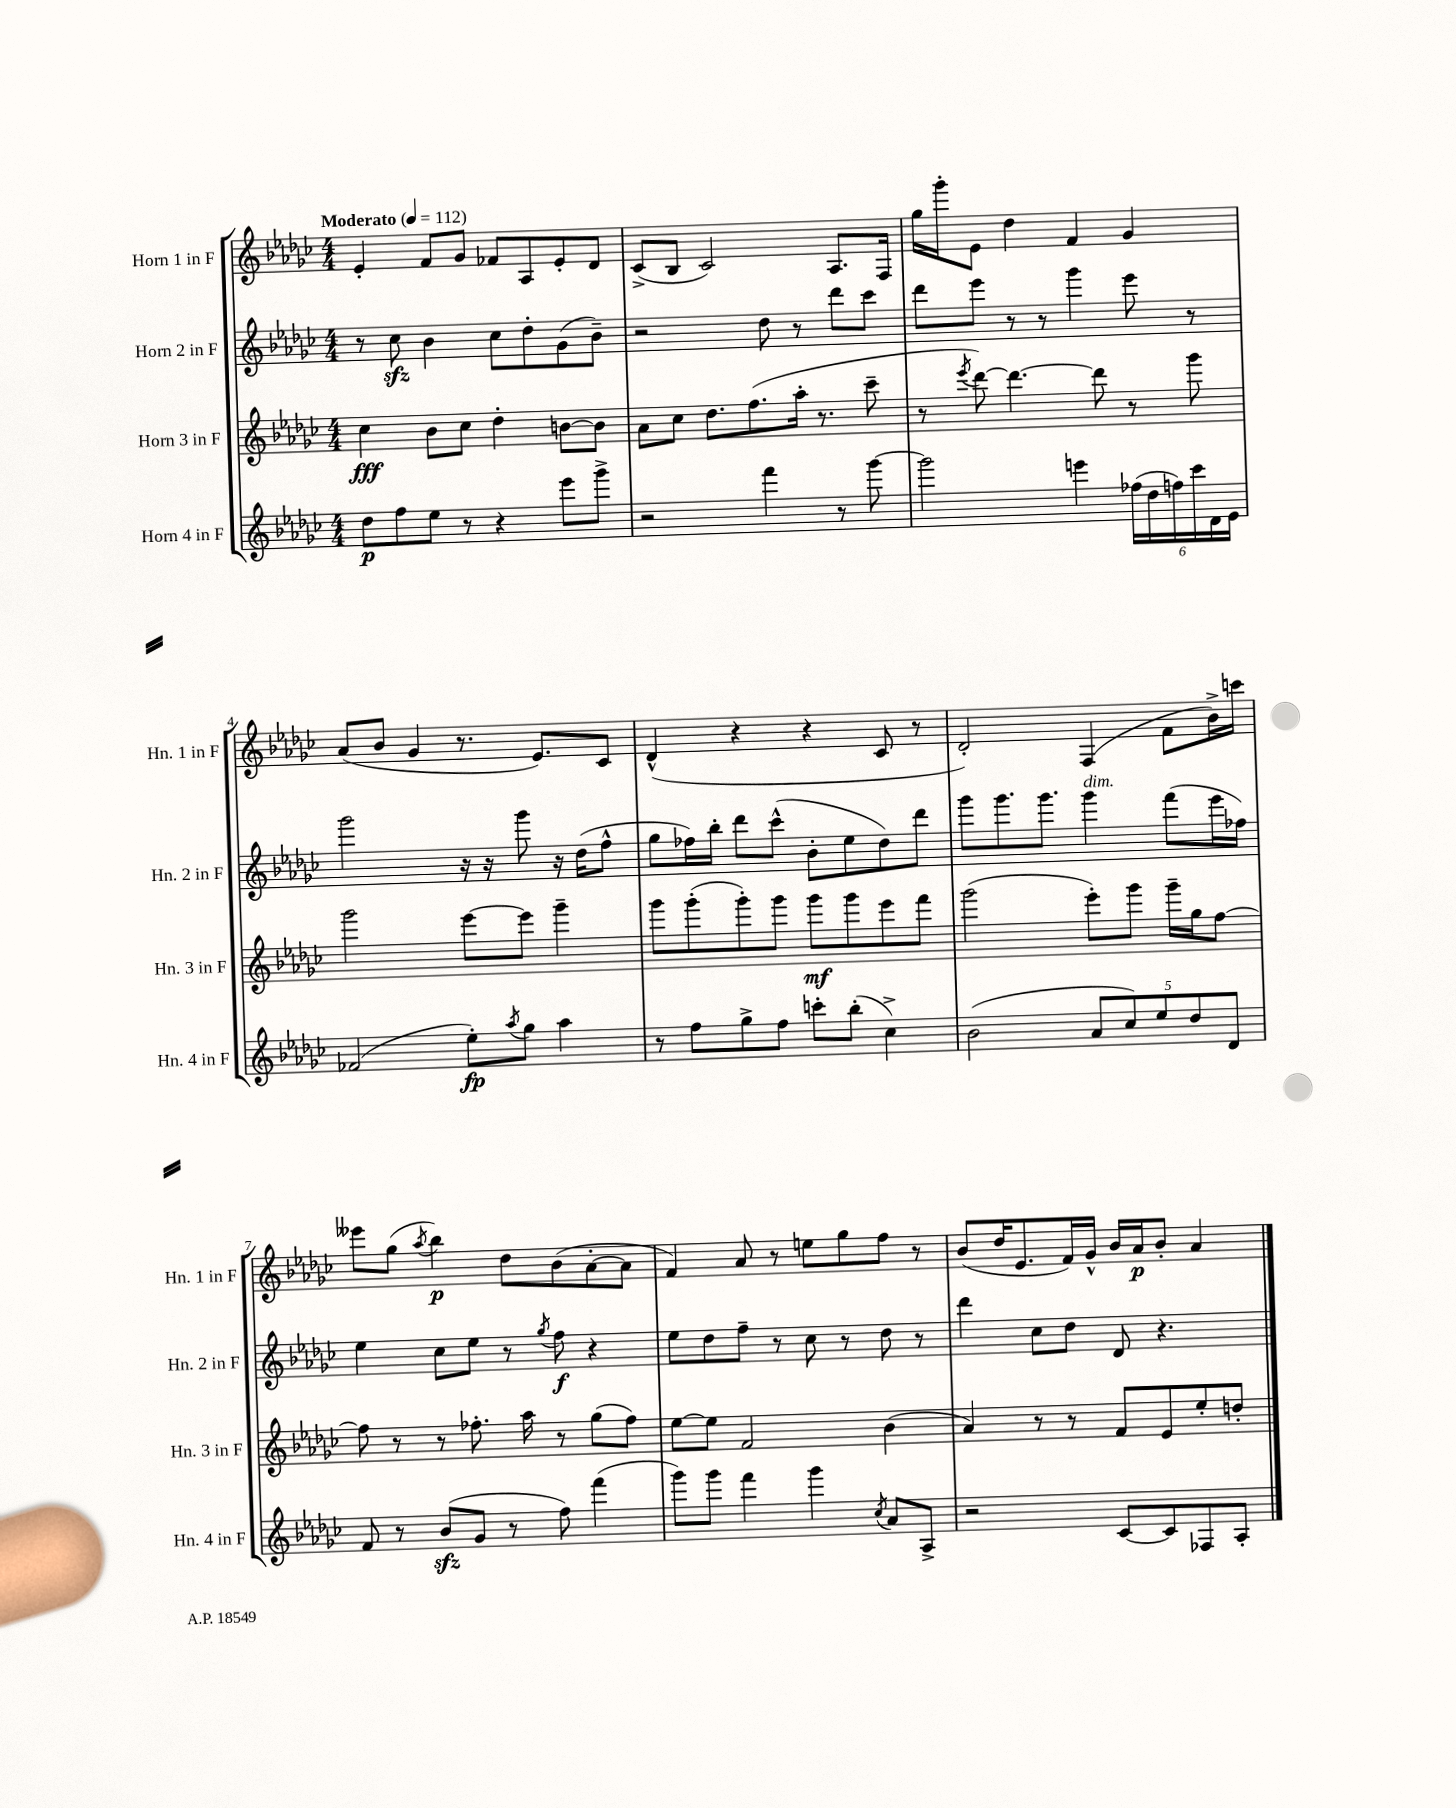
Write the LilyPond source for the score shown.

<<
\new StaffGroup <<
\new Staff = "s0" \with { instrumentName = "Horn 1 in F" shortInstrumentName = "Hn. 1 in F" } {
    \clef treble \key ges \major \numericTimeSignature \time 4/4 \tempo "Moderato" 4 = 112
    ees'4-. f'8 ges'8 fes'8 aes8 ees'8-. des'8 |
    ces'8->( bes8 ces'2) aes8. f16 |
    ges''16 ges'''16-. ees'8 des''4 f'4 ges'4 |
    aes'8( bes'8 ges'4 r8. ees'8.) ces'8 |
    des'4-^( r4 r4 ces'8 r8 |
    des'2-.) f4( f'8 bes'16->) c'''16 |
    eeses'''8 ges''8( \acciaccatura { aes''8 } bes''4\p) des''8 bes'8( aes'8~-. aes'8 |
    f'4) aes'8 r8 e''8 ges''8 f''8 r8 |
    bes'8( des''16 ees'8. f'16) ges'16-^ bes'16 aes'16\p bes'8-. aes'4 \bar "|." |
}
\new Staff = "s1" \with { instrumentName = "Horn 2 in F" shortInstrumentName = "Hn. 2 in F" } {
    \clef treble \key ges \major \numericTimeSignature \time 4/4
    r8 ces''8\sfz bes'4 ces''8 des''8-. ges'8( bes'8--) |
    r2 des''8 r8 des'''8 ces'''8 |
    des'''8 ees'''8 r8 r8 ges'''4 ees'''8 r8 |
    ges'''2 r16 r16 ges'''8 r16 des''16( f''8-^ |
    ges''8 fes''16) bes''16-. des'''8 ces'''8-^( bes'8-. ees''8 des''8) des'''8 |
    ges'''8 ges'''8. ges'''8. ges'''4^\markup { \italic "dim." } f'''8( ees'''16 fes''16) |
    ees''4 ces''8 ees''8 r8 \acciaccatura { ges''8 } f''8\f r4 |
    ees''8 des''8 f''8-- r8 ces''8 r8 des''8 r8 |
    des'''4 ces''8 des''8 des'8 r4. \bar "|." |
}
\new Staff = "s2" \with { instrumentName = "Horn 3 in F" shortInstrumentName = "Hn. 3 in F" } {
    \clef treble \key ges \major \numericTimeSignature \time 4/4
    ces''4\fff bes'8 ces''8 des''4-. b'8~ b'8 |
    aes'8 ces''8 des''8. f''8.( aes''16-. r8. ces'''8-- |
    r8 \acciaccatura { ees'''8 } des'''8~) des'''4.~ des'''8 r8 ges'''8 |
    ges'''2 ees'''8~ ees'''8 ges'''4-- |
    ges'''8 ges'''8-.( ges'''8-.) ges'''8 ges'''8\mf ges'''8 ees'''8 f'''8 |
    ges'''2( ees'''8-.) ges'''8 ges'''16-- ges''16 f''8~ |
    f''8 r8 r8 fes''8.-. aes''16 r8 ges''8( fes''8) |
    ees''8~ ees''8 f'2 bes'4( |
    aes'4) r8 r8 f'8 ees'8 ees''8-. d''8-. \bar "|." |
}
\new Staff = "s3" \with { instrumentName = "Horn 4 in F" shortInstrumentName = "Hn. 4 in F" } {
    \clef treble \key ges \major \numericTimeSignature \time 4/4
    des''8\p f''8 ees''8 r8 r4 ees'''8 ges'''8-> |
    r2 f'''4 r8 ges'''8~ |
    ges'''2 e'''4 \tuplet 6/4 { fes''16( des''16 f''16) ces'''16 des'16 ees'16 } |
    fes'2( ees''8-.\fp) \acciaccatura { aes''8 } ges''8 aes''4 |
    r8 f''8 ges''8-> f''8 c'''8-. bes''8-.( ces''4->) |
    bes'2( \tuplet 5/4 { aes'8 ces''8) ees''8 des''8 des'8 } |
    f'8 r8 bes'8\sfz( ges'8 r8 f''8) f'''4( |
    ges'''8) ges'''8 f'''4 ges'''4 \acciaccatura { ces''8 } aes'8 aes8-> |
    r2 ces'8~ ces'8 fes8 aes8-. \bar "|." |
}
>>
>>
